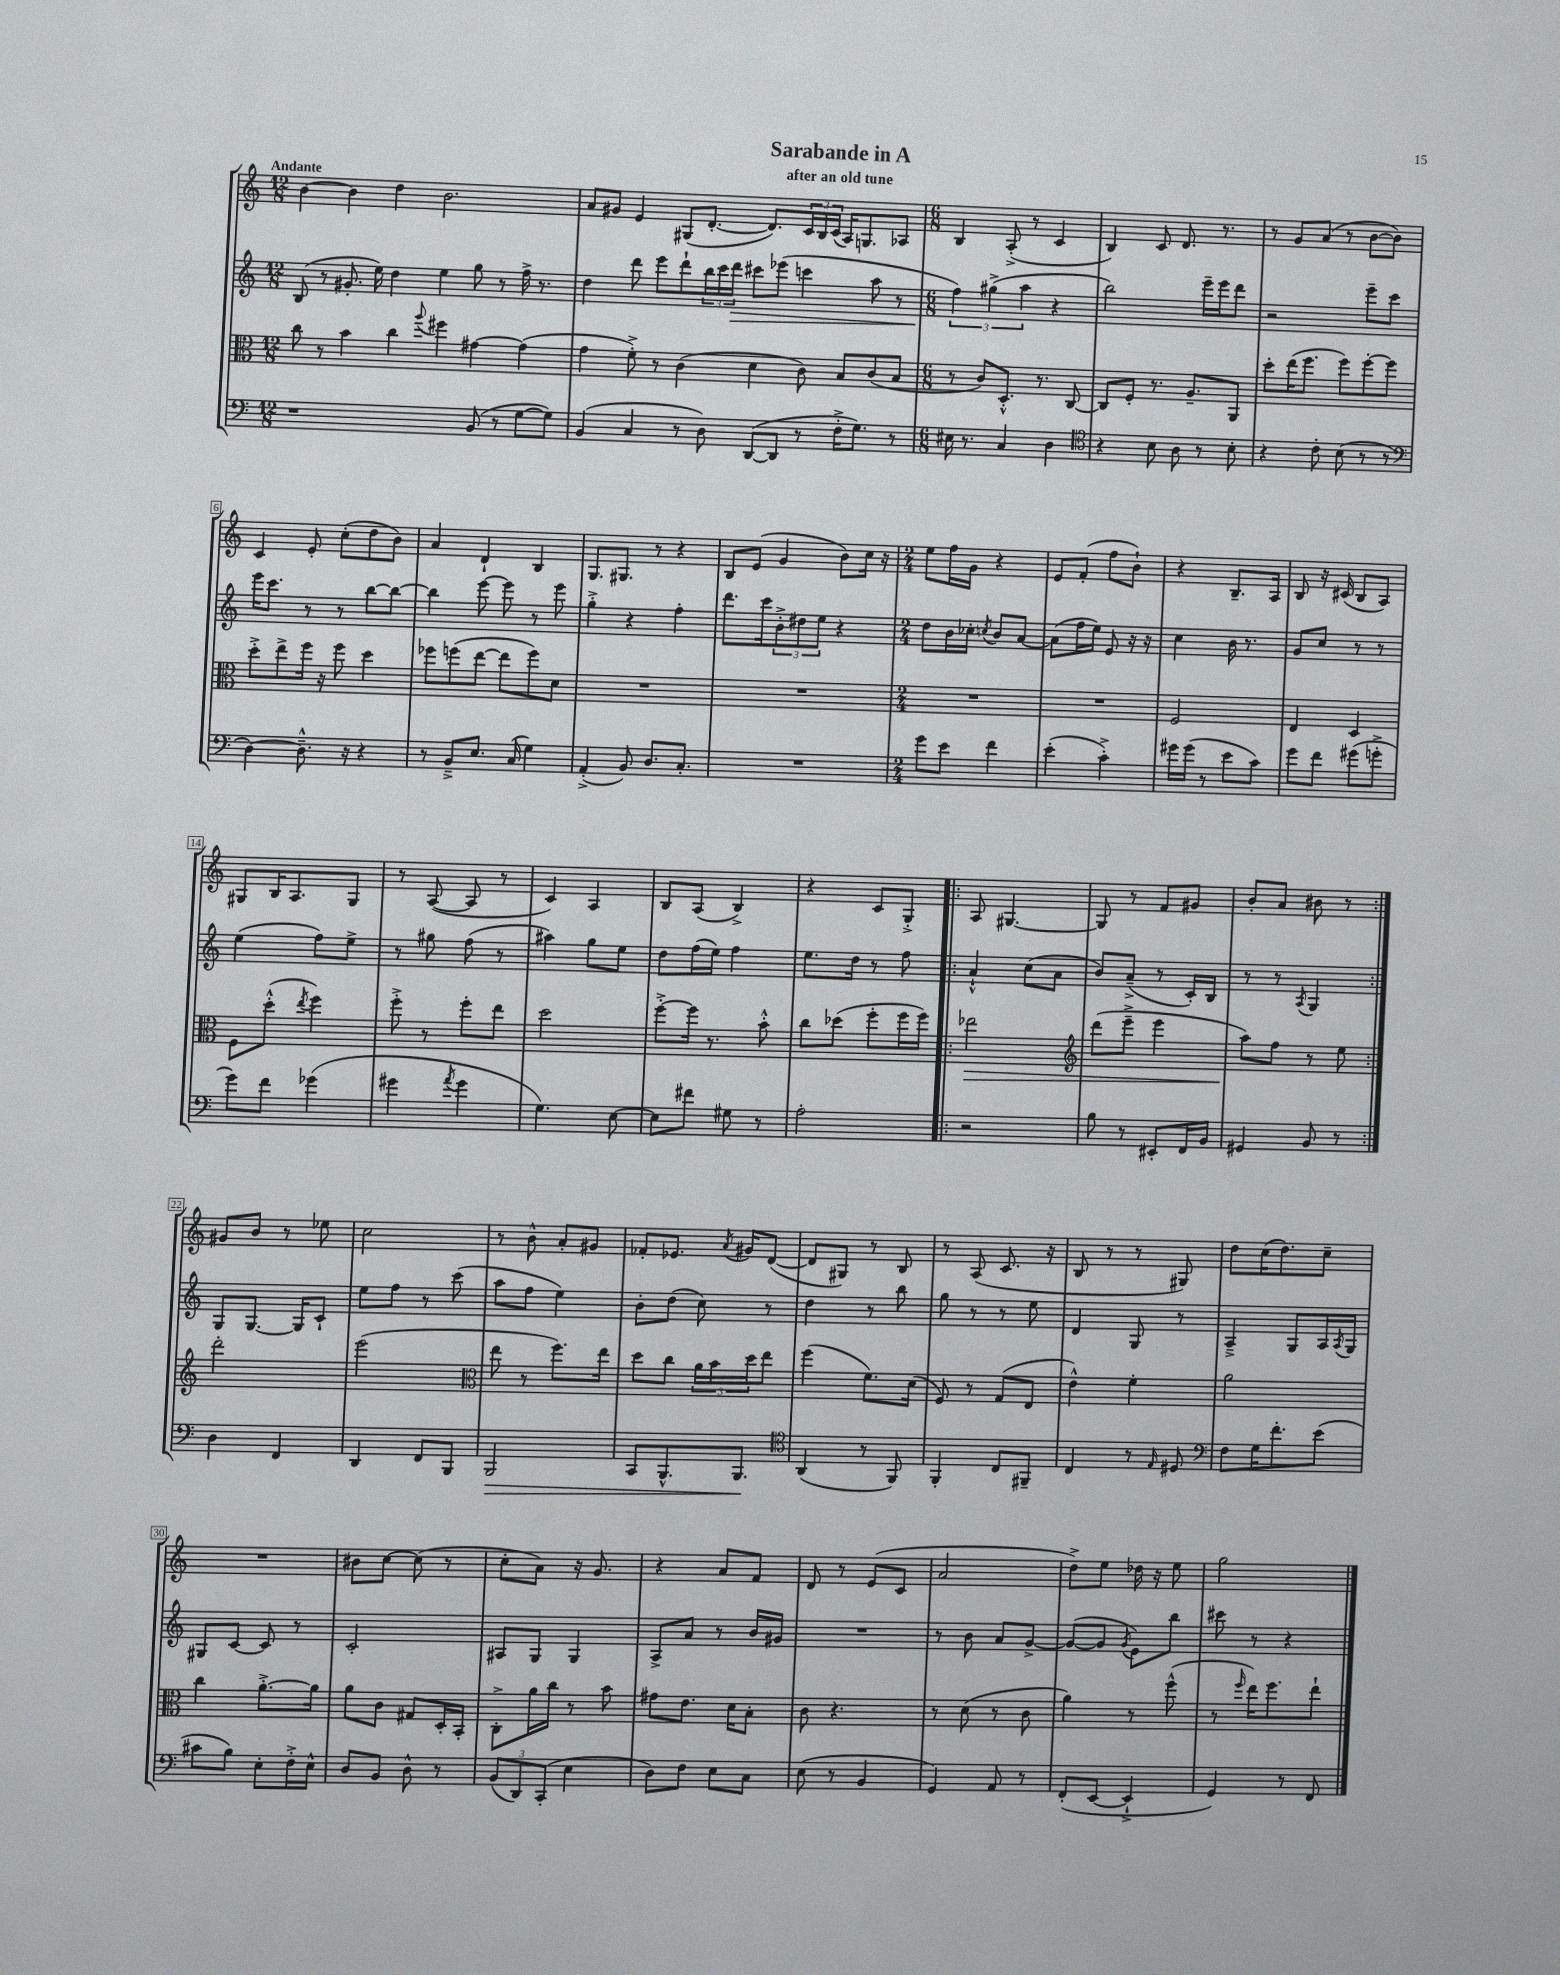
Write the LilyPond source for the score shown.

\header { title = "Sarabande in A" subtitle = "after an old tune" }
<<
\new StaffGroup <<
\new Staff = "s0" {
    \clef treble \key c \major \numericTimeSignature \time 12/8 \tempo "Andante"
    b'4~ b'4 d''4 b'2. |
    a'8 gis'8 e'4 gis8( d'8.~-. d'8.) \tuplet 3/2 { c'16 b16 c'16( } a16) g8. aes8 |
    \numericTimeSignature \time 6/8 b4 a8-.->( r8 c'4 |
    b4) c'8 d'8. r8. |
    r8 g'8 a'8( r8 b'8~ b'8) |
    c'4 e'8-. c''8-.( d''8 b'8) |
    a'4 d'4-! b4 |
    g8. gis8. r8 r4 |
    b8 e'8( g'4 b'8) c''16 r16 |
    \numericTimeSignature \time 2/4 e''8 f''16 g'16 r4 |
    e'8 f'8-.( f''8 b'8-!) |
    r4 b8.-- a16 |
    b8 r16 cis'16( b8 a8) |
    gis8 b16 a8. gis8 |
    r8 a8~( a8 r8 |
    c'4) a4 |
    b8 a8( b4->) |
    r4 c'8 g8-.-> |
    \repeat volta 2 { a8 gis4.~ |
    gis8 r8 f'8 gis'8 |
    b'8-. a'8 bis'8 r8 | }
    gis'8 b'8 r8 ees''8 |
    c''2 |
    r8 b'8-^ a'8-. gis'8 |
    fes'8-. ees'8. \acciaccatura { a'8 } gis'16 d'8~( |
    d'8 gis8) r8 b8 |
    r8 a8( c'8. r16 |
    b8 r8 r8 gis8) |
    d''8 c''16( d''8.) c''8-- |
    R2 |
    bis'8 c''8~ c''8( r8 |
    c''8-. a'8) r16 g'8. |
    r4 a'8 f'8 |
    d'8 r8 e'8( c'8 |
    a'2 |
    d''8->) e''8 des''16 r16 e''8 |
    g''2 \bar "|." |
}
\new Staff = "s1" {
    \clef treble \key c \major \numericTimeSignature \time 12/8
    b8( r8 gis'8.-. e''16) d''4 e''4 g''8 r8 f''16-> r8. |
    d''4 d'''8 e'''8 d'''8-! \tuplet 3/2 { b''16 c'''16 d'''16\> } cis'''8 ees'''8( c'''4 a''8 r8 |
    \numericTimeSignature \time 6/8 \tuplet 3/2 { f''4\!) gis''4->( a''4 } r4 |
    b''2) e'''16-- e'''16 d'''8 |
    r2 e'''8-- c'''8 |
    e'''16 c'''8. r8 r8 b''8~ b''8~ |
    b''4 e'''8~ e'''8 r8 e'''8 |
    g''4-.-> r4 f''4-. |
    d'''8. c'''16 \tuplet 3/2 { b'8-.-> dis''8 e''8 } r4 |
    \numericTimeSignature \time 2/4 d''8 b'16 ces''16-. \acciaccatura { c''8 } b'8 a'8~ |
    a'8( f''16 e''16) e'8 r16 r16 |
    c''4 b'16 r8. |
    g'8 c''8 r8 r8 |
    e''4( f''8) e''8-> |
    r8 gis''8 f''8( r8 |
    ais''4) g''8 e''8 |
    d''8 f''16( e''16) f''4 |
    e''8. d''16 r8 f''8 |
    \repeat volta 2 { a'4-!-^ c''8( a'8 |
    b'8) a'8--->( r8 c'16-.) b16 |
    r8 r8 \acciaccatura { a8 } g4 | }
    g8 g8.~ g16 c'8-! |
    e''8 f''8 r8 c'''8( |
    a''8 f''8 e''4) |
    b'8-. d''8( c''8) r8 |
    d''4 r8 b''8 |
    g''8 r8 r8 e''8 |
    d'4 g8 r8 |
    a4---> g8 a16 \acciaccatura { a8 } g16 |
    gis8 c'8~ c'8 r8 |
    c'2-. |
    ais8 g8 g4 |
    a8-> a'8 r8 b'16 gis'16 |
    R2 |
    r8 b'8 a'8 g'8~-> |
    g'8~( g'8 \acciaccatura { g'8 } e'8) b''8 |
    cis'''8 r8 r4 \bar "|." |
}
\new Staff = "s2" {
    \clef alto \key c \major \numericTimeSignature \time 12/8
    c''8 r8 b'4 c''4 \appoggiatura { a''8 } fis''4 gis'4~ gis'4( |
    g'4 f'8-.->) r8 c'4( d'4 c'8) b8 c'8( b8 |
    \numericTimeSignature \time 6/8 r8 c'8) d8.-.-^ r8. c8~ |
    c8 f8-. r8. a8.-- a,8 |
    d''8-. e''16( f''8. f''8) f''8~-. f''8 |
    d''8-.-> e''8-> f''16 r16 f''8 d''4 |
    fes''8 f''8( e''8~ e''8 f''8) d'8 |
    R2. |
    R2. |
    \numericTimeSignature \time 2/4 R2 |
    R2 |
    f2 |
    e4 d4 |
    f8 d''8-.-^( \acciaccatura { e''8 } f''4) |
    f''8-.-> r8 f''8-. e''8 |
    d''2 |
    f''8~-.-> f''16 r8. b'8-.-^ |
    c''8 des''8( f''8-. f''16 f''16) |
    \repeat volta 2 { ees''2\> |
    \clef treble d'''8( e'''8---> e'''4 |
    a''8\!) f''8 r8 e''8 | }
    d'''2-. |
    e'''2( |
    \clef alto e''8 r8 f''8.) e''16 |
    d''8 c''8 \tuplet 3/2 { a'16 b'16 d''16 } e''8 |
    f''4( f'8.) d'16( |
    f8) r8 g8( e8 |
    e'4-^) f'4-. |
    a'2 |
    c''4 a'8.~-.-> a'16 |
    a'8 c'8 gis8 d16-. b,16-. |
    c8-.-> a'16 c''16 r8 b'8 |
    gis'8 e'8. d'16 b8-. |
    c'8 r4. |
    r8 d'8( r8 c'8 |
    a'4) r8 f''8-^( |
    r8 \grace { f''16 } e''16) f''8. e''8-! \bar "|." |
}
\new Staff = "s3" {
    \clef bass \key c \major \numericTimeSignature \time 12/8
    r1 b,8( r8 g8~ g8) |
    b,4( c4 r8 d8) d,8~( d,8 r8 f16-.-> g8.) r8 |
    \numericTimeSignature \time 6/8 eis16 r8. c4 d4 |
    \clef tenor r4 b8 a8 r8 b8-. |
    r4 c'8-. b8( r8 r8 |
    \clef bass d4~) d8.---^ r16 r4 |
    r8 b,8---> e8. c16( g4) |
    a,4-.->( b,8) d8. c8.-. |
    R2. |
    \numericTimeSignature \time 2/4 g'8 e'8 f'4 |
    e'4-.( c'4-.->) |
    gis'16 gis'16( r8 e'8 c'8) |
    g'8 f'8 gis'8( g'8-.-> |
    g'8) f'8 ges'4( |
    gis'4 \acciaccatura { a'8 } gis'4 |
    g4.) e8~ |
    e8 fis'8 gis8 r8 |
    a2-. |
    \repeat volta 2 { r2 |
    b8 r8 eis,8-. f,16 b,16 |
    gis,4 b,8 r8 | }
    d4 f,4 |
    d,4 f,8 b,,8 |
    b,,2\> |
    c,8 b,,8.-^ b,,8.\! |
    \clef tenor a,4( r8 f,8) |
    f,4-. c8 fis,8-- |
    c4 r8 \grace { e16 } dis8 |
    \clef bass f8 g16 f'8.-. e'8( |
    cis'8 b8) e8-. f16-.-> e16-^ |
    d8 b,8 d8-^ r8 |
    \tuplet 3/2 { b,8( d,8) c,8-.( } e4 |
    d8) f8 e8 c8 |
    e8( r8 b,4 |
    g,4) a,8 r8 |
    f,8-.( e,8~ e,4-!-> |
    g,4) r8 f,8 \bar "|." |
}
>>
>>
\layout { \context { \Score \override BarNumber.stencil = #(make-stencil-boxer 0.1 0.3 ly:text-interface::print) } }
